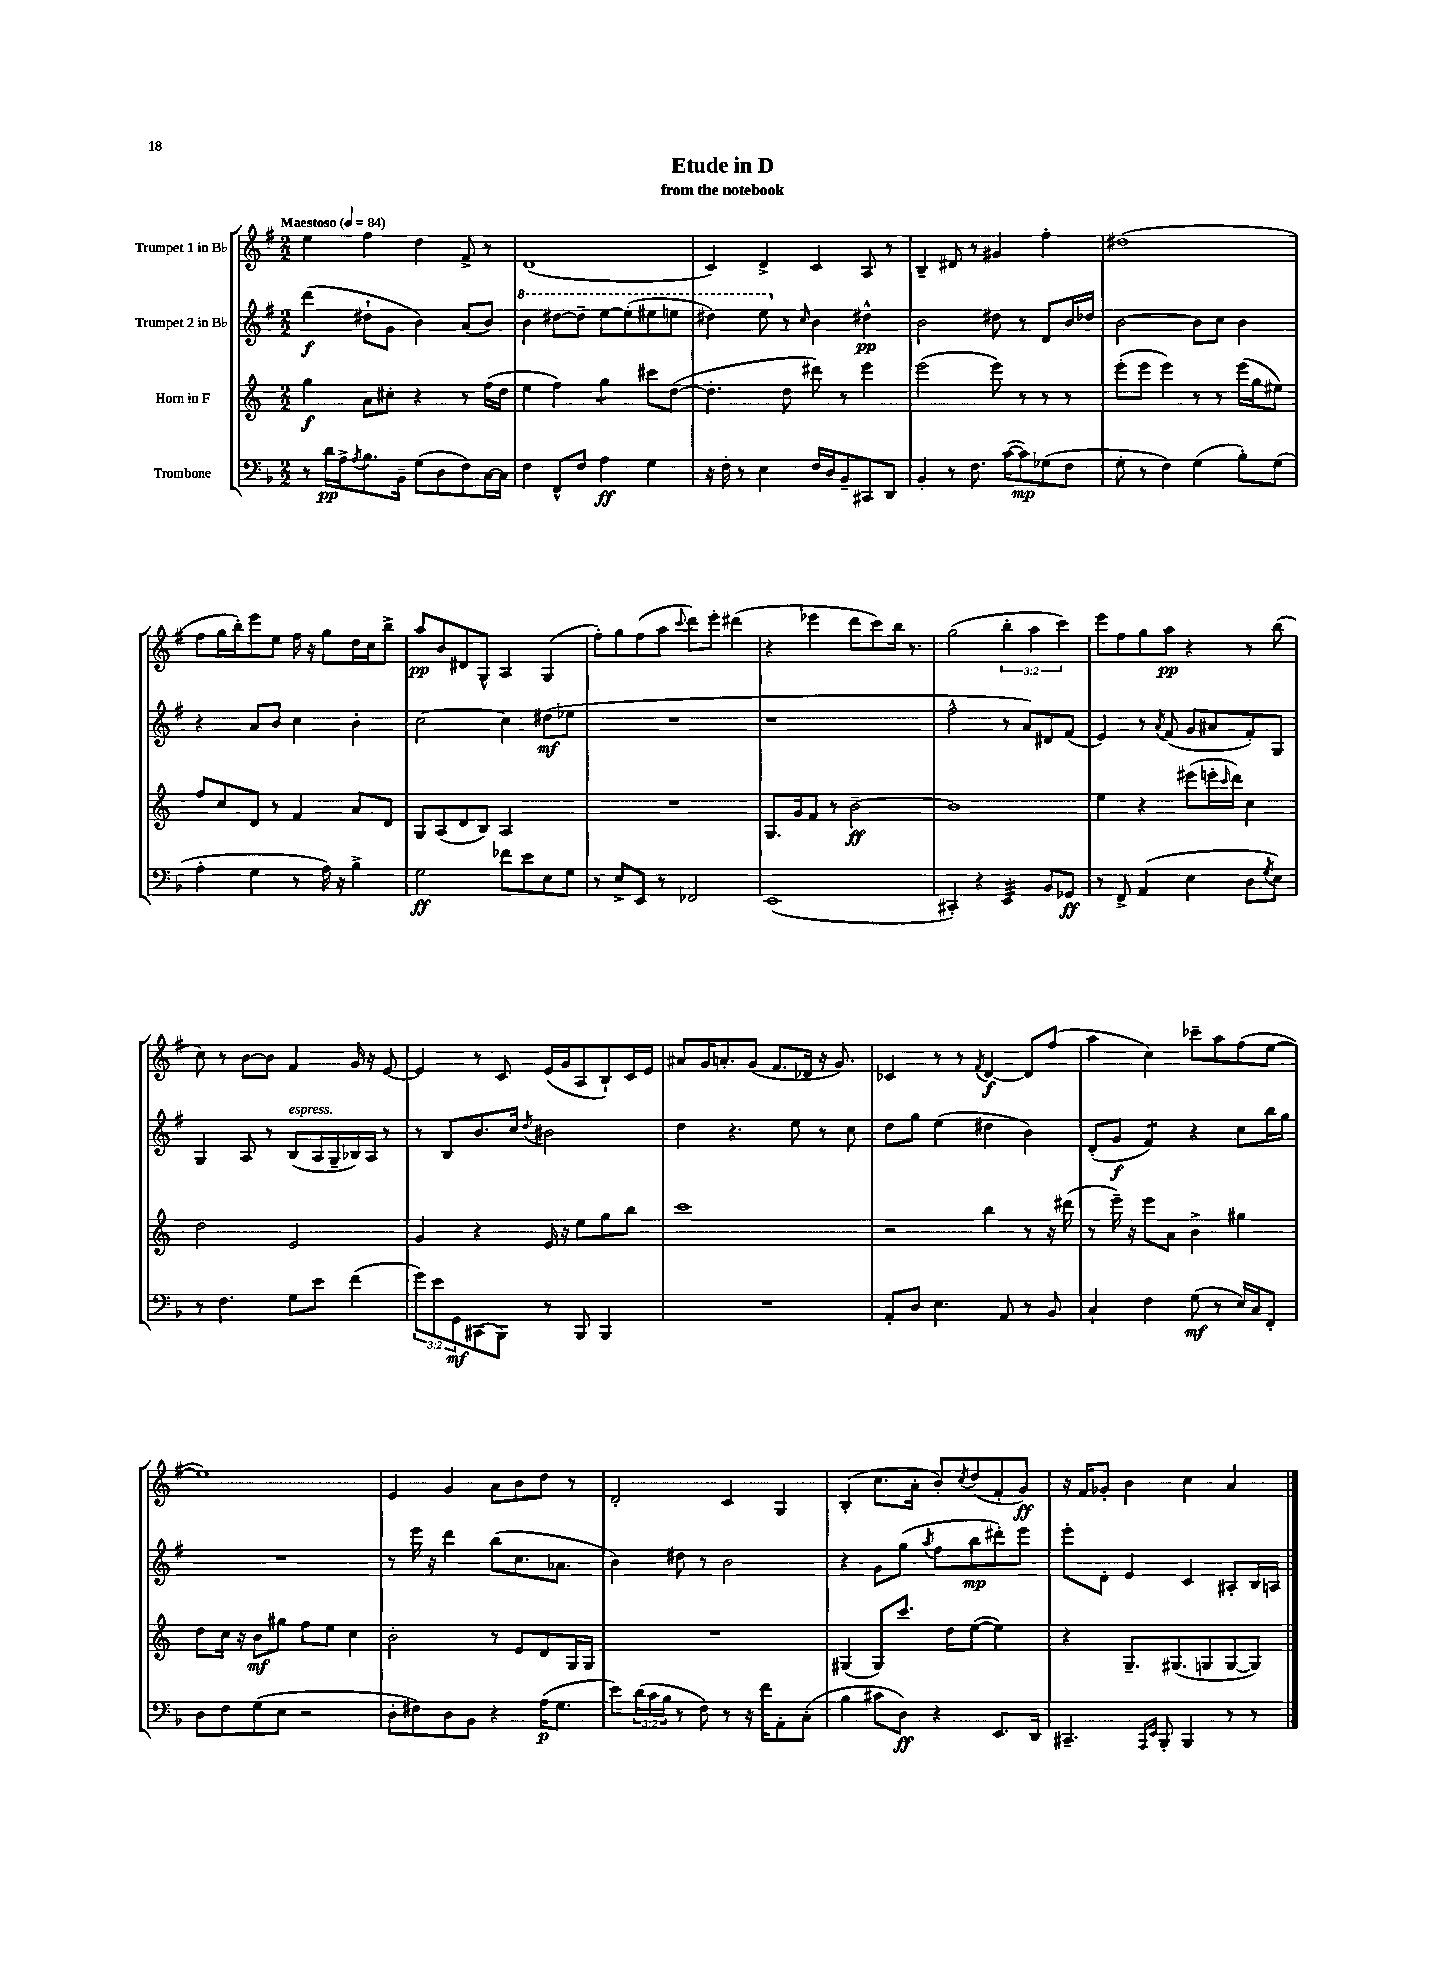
\header { title = "Etude in D" subtitle = "from the notebook" }
<<
\new StaffGroup <<
\new Staff = "s0" \with { instrumentName = "Trumpet 1 in Bb" } {
    \clef treble \key g \major \numericTimeSignature \time 2/2 \override Staff.TupletNumber.text = #tuplet-number::calc-fraction-text \tempo "Maestoso" 4 = 84
    e''4 fis''4 d''4 fis'8-> r8 |
    d'1( |
    c'4) d'4-> c'4 a8 r8 |
    b4-- dis'8 r8 gis'4 fis''4-. |
    dis''1( |
    fis''8 g''16 b''16-.) e'''8 e''8 fis''16 r16 g''8 d''16 c''16 b''8-> |
    a''8\pp b'8 dis'8 g8-^ a4 g4( |
    fis''8-.) g''8 fis''8( a''8 \appoggiatura { c'''8 } d'''8) e'''8-. dis'''4( |
    r4 ees'''4 d'''8 c'''8) b''16 r8. |
    g''2( \tuplet 3/2 { b''4-. a''4 c'''4) } |
    e'''8 fis''8 g''8 a''8\pp r4 r8 b''8( |
    c''8) r8 b'8~ b'8 fis'4 g'16 r16 e'8~ |
    e'4 r8 c'8 e'16( g'16 a8 b8-!) c'16 e'16 |
    ais'8 g'16 a'8.-. g'8( fis'8. des'16 r16 g'8.) |
    ces'4 r8 r8 \acciaccatura { fis'8 } d'4~\f d'8 fis''8( |
    a''4 c''4) ces'''8-- a''8 fis''8( e''8~ |
    e''1) |
    e'4 g'4 a'8 b'8 d''8 r8 |
    d'2-. c'4 g4 |
    b4-.( c''8. a'16-. b'8-.) \acciaccatura { c''8 } d''8( fis'8-. g'8\ff) |
    r16 fis'16 ges'8-. b'4 c''4 a'4 \bar "|." |
}
\new Staff = "s1" \with { instrumentName = "Trumpet 2 in Bb" } {
    \clef treble \key g \major \numericTimeSignature \time 2/2
    d'''4\f( dis''8-! g'8 b'4) a'8( b'8) |
    \ottava #1 b''4 dis'''8~ dis'''8-- e'''8~ e'''8-.( eis'''8 e'''8 |
    dis'''4) e'''8 \ottava #0 r8 \grace { c''16 } b'4 dis''4-^\pp |
    b'2 dis''8 r8 d'8 b'16 des''16 |
    b'2~ b'8 c''8 b'4 |
    r4 a'8 b'8 c''4 b'4-. |
    c''2~ c''4 dis''8\mf( ees''8 |
    R1 |
    r1 |
    fis''2-^ r8 a'8) dis'8 fis'8( |
    e'4) r8 \acciaccatura { a'8 } fis'8( g'8 ais'8 fis'8-.) g8 |
    g4 a8 r8 b8^\markup { \italic "espress." }( a16 g16-- bes16) a16 r8 |
    r8 b8 b'8. c''16 \acciaccatura { d''8 } bis'2 |
    d''4 r4. e''8 r8 c''8 |
    d''8 g''8 e''4( dis''4 b'4) |
    d'8-.( g'8\f fis'4:8) r4 c''8 b''16 g''16 |
    R1 |
    r8 e'''16 r16 d'''4 b''8( c''8. aes'8. |
    b'4) dis''8 r8 b'2 |
    r4 g'8 g''8( \acciaccatura { a''8 } fis''8 b''8\mp dis'''8-.) e'''8 |
    e'''8-. d'8-. e'4 c'4 ais8-. b16 a16 \bar "|." |
}
\new Staff = "s2" \with { instrumentName = "Horn in F" } {
    \clef treble \key c \major \numericTimeSignature \time 2/2
    g''4\f a'8 cis''8-. r4 r8 f''16( d''16 |
    e''4 f''4) g''4:8 cis'''8 d''8~( |
    d''4.-. d''8 dis'''8) r8 e'''4 |
    e'''2( e'''8) r8 r8 r8 |
    e'''8-.( e'''8 e'''4) r8 r8 e'''16( g''16 eis''8) |
    f''8 c''8 d'8 r8 f'4 a'8 d'8 |
    g8 a8( d'8 b8) a2 |
    R1 |
    g8. g'16 f'8 r8 b'2~--\ff |
    b'1 |
    e''4 r4 eis'''8( e'''16-. \grace { c'''16 } d'''16) c''4 |
    d''2 e'2 |
    g'4 r4 e'16 r16 e''8 g''8 b''8 |
    c'''1 |
    r2 b''4 r8 r16 dis'''16( |
    r8 e'''16--) r16 e'''8 a'8 b'4-> gis''4 |
    d''8 c''16 r16 b'8\mf gis''8 f''8 e''8 c''4 |
    b'2-. r8 e'8 d'8 g16 g16 |
    R1 |
    gis4( gis8) c'''8. d''16 e''8~( e''4) |
    r4 g8.-- gis8.( g8 g8~ g8) \bar "|." |
}
\new Staff = "s3" \with { instrumentName = "Trombone" } {
    \clef bass \key f \major \numericTimeSignature \time 2/2 \override Staff.TupletNumber.text = #tuplet-number::calc-fraction-text
    r8 d'16\pp a16-> \acciaccatura { a8 } bes8. bes,16-- g8( d8 f8) c16~ c16 |
    f4 f,8-^ f8 a4\ff g4 |
    r16 f16-. r8 e4 f16 d16 bes,8-- cis,8 d,8 |
    bes,4-. r8 f8. c'16~( c'8\mp) ges8( f8 |
    g8-. r8 f4) g4( bes8-.) g8( |
    a4-. g4 r8 a16) r16 bes4-> |
    g2\ff fes'8 e'8 e8 g8 |
    r8 e8-> e,8 r8 fes,2 |
    e,1( |
    cis,4-.) r4 e,4:32 bes,8 ges,8\ff |
    r8 f,8-> a,4( e4 d8 \acciaccatura { g8 } e8) |
    r8 f4. g8 e'8 f'4( |
    \tuplet 3/2 { g'8) e'8 g,8\mf } cis,8( bes,,8) r8 bes,,8 bes,,4 |
    R1 |
    a,8-. d8 e4. a,8 r8 bes,8 |
    c4-! f4 g8\mf( r8 e16) c16 f,8-. |
    d8 f8 g8( e8 r2 |
    d8-. fis8) d8 bes,8 r4 a16\p( g8. |
    e'8) \tuplet 3/2 { d'16( c'16 bes16 } r8 f8) r8 r16 f'16 a,8-. c8-.( |
    bes4 cis'8 d8\ff) r4 e,8. d,16 |
    cis,4.-- \grace { a,,16 e,16 } bes,,8-. bes,,4 r8 r8 \bar "|." |
}
>>
>>
\layout { \context { \Score \remove "Bar_number_engraver" } }
